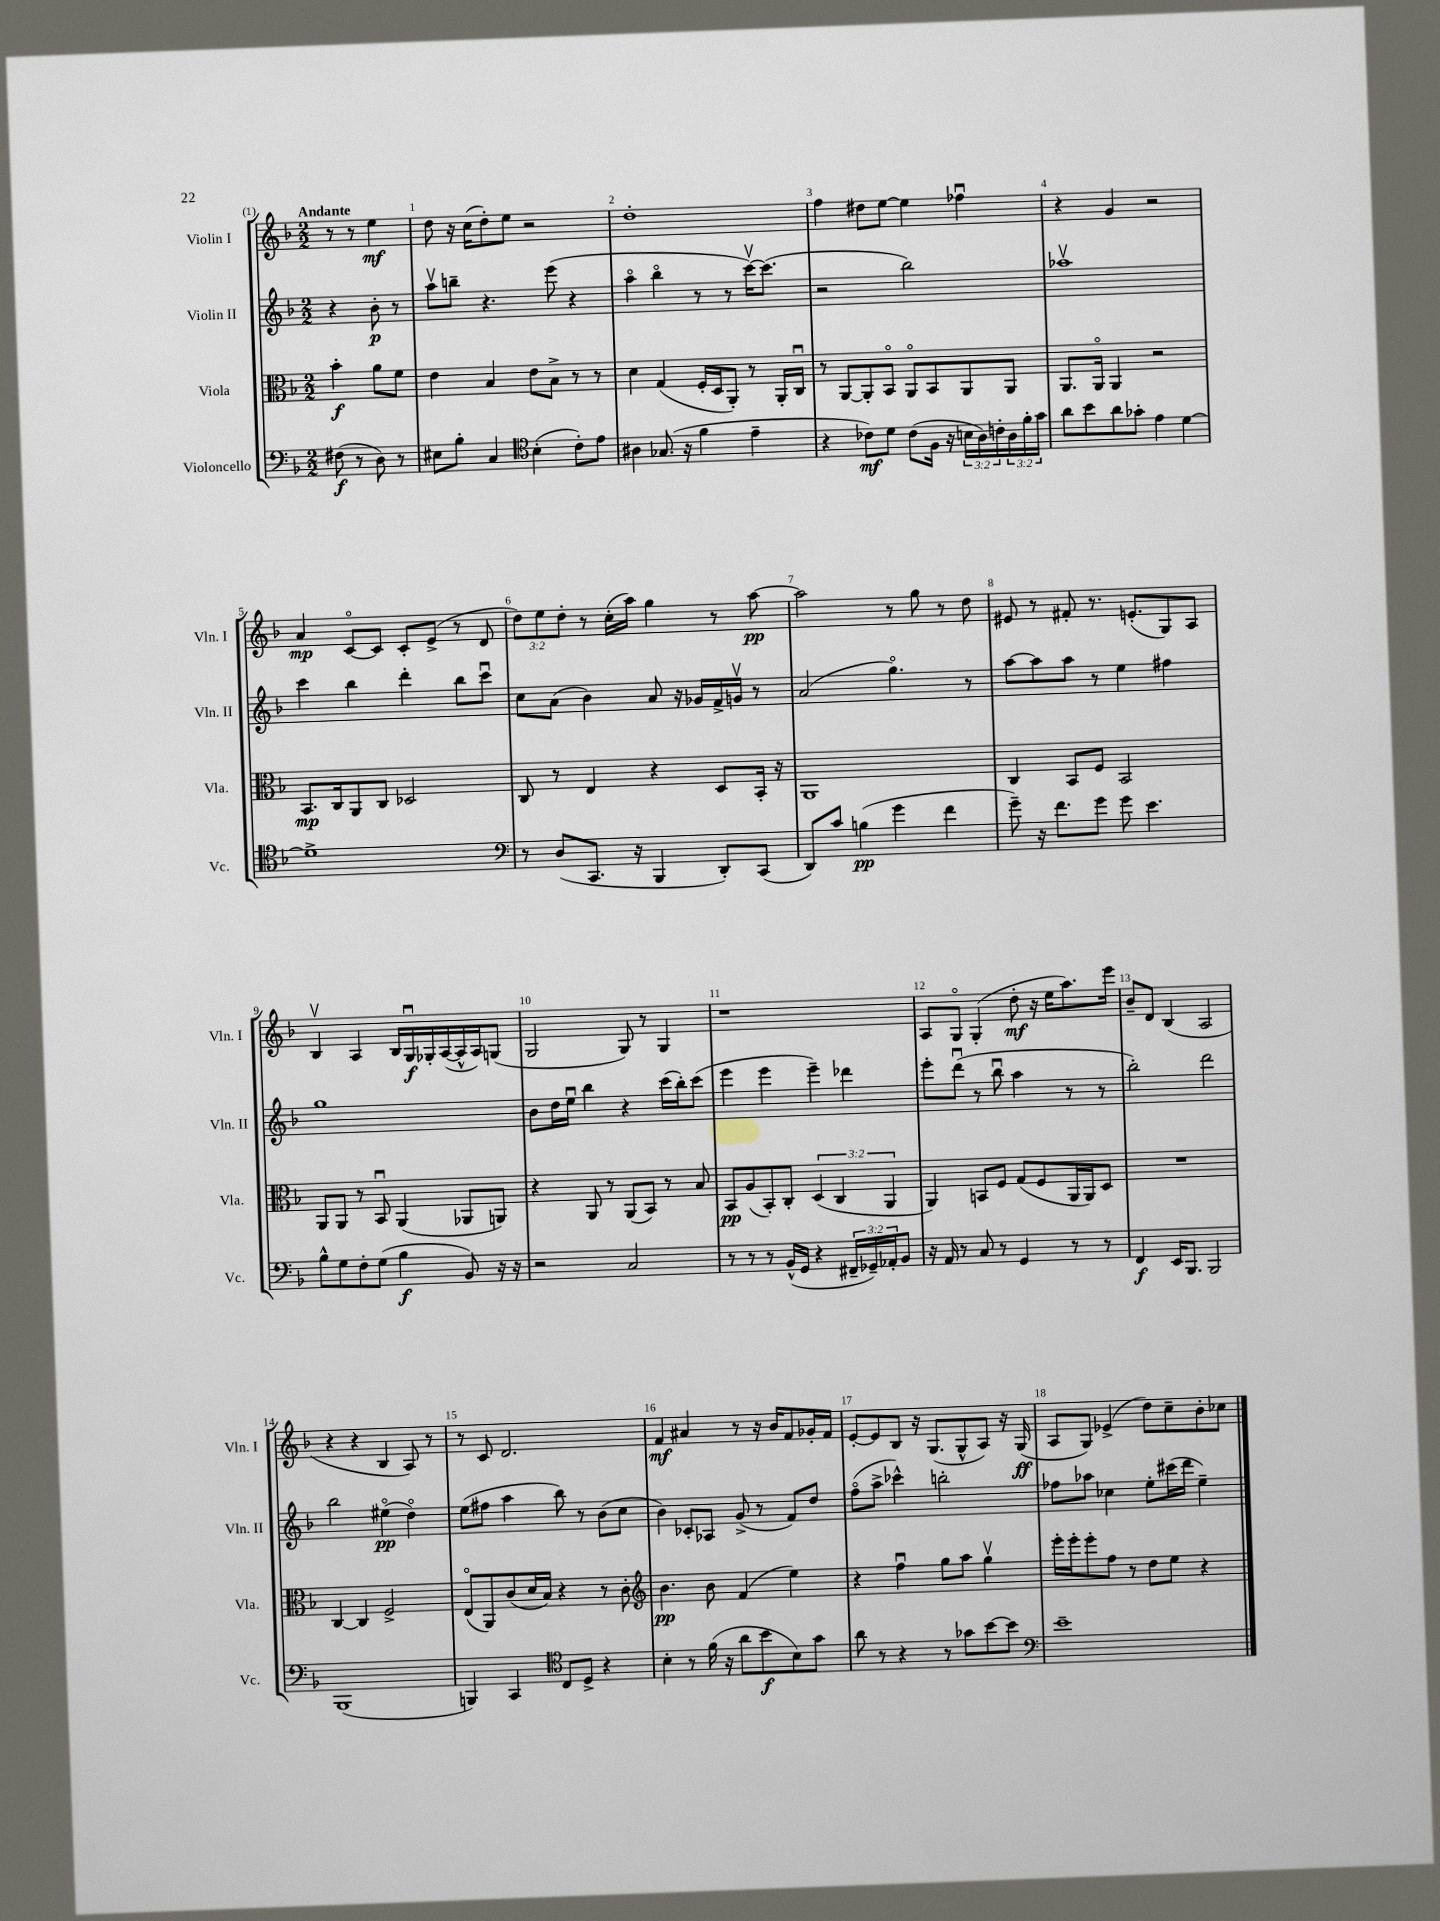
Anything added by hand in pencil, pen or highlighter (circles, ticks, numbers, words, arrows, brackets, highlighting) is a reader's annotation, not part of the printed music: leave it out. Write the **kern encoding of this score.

**kern	**dynam	**kern	**dynam	**kern	**dynam	**kern	**dynam
*part4	*part4	*part3	*part3	*part2	*part2	*part1	*part1
*staff4	*staff4	*staff3	*staff3	*staff2	*staff2	*staff1	*staff1
*I"Violoncello	*	*I"Viola	*	*I"Violin II	*	*I"Violin I	*
*I'Vc.	*	*I'Vla.	*	*I'Vln. II	*	*I'Vln. I	*
*clefF4	*	*clefC3	*	*clefG2	*	*clefG2	*
*k[b-]	*	*k[b-]	*	*k[b-]	*	*k[b-]	*
*M2/2	*	*M2/2	*	*M2/2	*	*M2/2	*
=	=	=	=	=	=	=	=
!	!	!	!	!	!	!LO:TX:a:B:t=Andante	!
(8F#X\	f	4b-'\	f	4r	.	8r	.
8r	.	.	.	.	.	8r	.
8D\)	.	8a\L	.	8b-'\	p	4ee\	mf
8r	.	8f\J	.	8r	.	.	.
=1	=1	=1	=1	=1	=1	=1	=1
8E#X\L	.	4e\	.	8aav\L	.	8dd\	.
8B-'\J	.	.	.	8bbn~\J	.	16r	.
.	.	.	.	.	.	(16cc\KL	.
4C/	.	4B-/	.	4.r	.	8dd'\)	.
.	.	.	.	.	.	8ee\J	.
*clefC4	*	*	*	*	*	*	*
(4B-'\	.	8e\L	.	.	.	2r	.
.	.	8B-^\J	.	(8eee\	.	.	.
8c'\L)	.	8r	.	4r	.	.	.
8e\J	.	8r	.	.	.	.	.
=2	=2	=2	=2	=2	=2	=2	=2
4A#X\	.	4d\	.	4aa\	.	1dd'	.
(8.G-X/	.	(4G/	.	4bb-\	.	.	.
16r	.	.	.	.	.	.	.
4f\	.	16F'/LL	.	8r	.	.	.
.	.	16D/J	.	.	.	.	.
.	.	8AA'/J)	.	8r	.	.	.
4e~\	.	8r	.	[16cccv\KL)	.	.	.
.	.	.	.	(8.ccc\J]	.	.	.
.	.	16AA'/LL	.	.	.	.	.
.	.	16Cu/JJ	.	.	.	.	.
=3	=3	=3	=3	=3	=3	=3	=3
4r	.	8r	.	2r	.	4ff\	.
.	.	[8AA/L	.	.	.	.	.
8c-X\L)	mf	8AA'/]	.	.	.	8dd#X\L	.
8d\J	.	8BB-/J	.	.	.	[8ee\J	.
(8c-\L	.	8AA/L	.	2bb-\)	.	4ee\]	.
16F\Jk	.	8BB-/	.	.	.	.	.
16r	.	.	.	.	.	.	.
24Bn\LL	.	8AA/	.	.	.	4ff-Xu\	.
24A\)	.	.	.	.	.	.	.
24cn'\	.	.	.	.	.	.	.
24A\	.	8AA/J	.	.	.	.	.
24f'\	.	.	.	.	.	.	.
24g\JJ	.	.	.	.	.	.	.
=4	=4	=4	=4	=4	=4	=4	=4
8a\L	.	8.AA/L	.	1aa-Xv	.	4r	.
8b-\	.	.	.	.	.	.	.
.	.	16AA/Jk	.	.	.	.	.
8a\	.	4AA/	.	.	.	4g/	.
8g-X'\J	.	.	.	.	.	.	.
4e\	.	2r	.	.	.	2r	.
[4d\	.	.	.	.	.	.	.
!!LO:LB:g=z
=5	=5	=5	=5	=5	=5	=5	=5
1d^]	.	8.BB-/L	mp	4ccc\	.	4a/	mp
.	.	16C/k	.	.	.	.	.
.	.	8AA/	.	4bb-\	.	[8c/L	.
.	.	8C/J	.	.	.	8c/J]	.
.	.	2D-X/	.	4ddd'\	.	8c'/L	.
.	.	.	.	.	.	(8e^/J	.
.	.	.	.	8bb-\L	.	8r	.
.	.	.	.	8cccu\J	.	8d/	.
=6	=6	=6	=6	=6	=6	=6	=6
*clefF4	*	*	*	*	*	*	*
8r	.	8C/	.	8cc\L	.	12dd\L)	.
.	.	.	.	.	.	12ee\	.
(8D/L	.	8r	.	(8a\J	.	.	.
.	.	.	.	.	.	12dd'\J	.
8.CC/J	.	4E/	.	4b-\)	.	8r	.
.	.	.	.	.	.	(16cc'\LL	.
16r	.	.	.	.	.	16aa\JJ)	.
4BBB-/	.	4r	.	8a/	.	4gg\	.
.	.	.	.	16r	.	.	.
.	.	.	.	16g-X/LL	.	.	.
8DD'/L)	.	8D/L	.	16f^/	.	8r	.
.	.	.	.	16gnv/JJ	.	.	.
(8CC/J	.	16BB-'/Jk	.	8r	.	[8aa\	pp
.	.	16r	.	.	.	.	.
=7	=7	=7	=7	=7	=7	=7	=7
8DD/L)	.	1AA	.	(2a/	.	2aa\]	.
8c/J	.	.	.	.	.	.	.
(4Bn\	pp	.	.	.	.	.	.
4g\	.	.	.	4.gg\)	.	8r	.
.	.	.	.	.	.	8gg\	.
4f\	.	.	.	.	.	8r	.
.	.	.	.	8r	.	8dd\	.
=8	=8	=8	=8	=8	=8	=8	=8
8g~\)	.	4C/	.	[8aa\L	.	8e#X/	.
16r	.	.	.	8aa\]	.	8r	.
8.f\L	.	.	.	.	.	.	.
.	.	8BB-/L	.	8aa\J	.	8f#X'/	.
8g\J	.	8F/J	.	8r	.	8.r	.
8g\	.	2BB-/	.	4ee\	.	.	.
.	.	.	.	.	.	(8.en'/L	.
4.e\	.	.	.	.	.	.	.
.	.	.	.	4ff#X\	.	8G/)	.
.	.	.	.	.	.	8A/J	.
!!LO:LB:g=z
=9	=9	=9	=9	=9	=9	=9	=9
8B-^^\L	.	8AA/L	.	1gg	.	4B-v/	.
8G\	.	8AA/J	.	.	.	.	.
8F'\	.	8r	.	.	.	4A/	.
(8G\J	.	8BB-u/	.	.	.	.	.
4B-\	f	(4AA/	.	.	.	16B-/LL	.
.	.	.	.	.	.	16Gu/	f
.	.	.	.	.	.	16G-X'/	.
.	.	.	.	.	.	([16A/	.
8BB-/)	.	8AA-X/L	.	.	.	16A^^/]	.
.	.	.	.	.	.	16A/J)	.
16r	.	8AAn/J)	.	.	.	(8Gn/J	.
16r	.	.	.	.	.	.	.
=10	=10	=10	=10	=10	=10	=10	=10
2r	.	4r	.	8b-\L	.	2G/	.
.	.	.	.	16dd\L	.	.	.
.	.	.	.	16eeu\JJ	.	.	.
.	.	8AA/	.	4bb-\	.	.	.
.	.	8r	.	.	.	.	.
2C/	.	(8AA/L	.	4r	.	8G/)	.
.	.	8BB-/J)	.	.	.	8r	.
.	.	8r	.	(16ccc\LL	.	4G/	.
.	.	.	.	16bb-'\J)	.	.	.
.	.	8B-/	.	(8ccc\J	.	.	.
=11	=11	=11	=11	=11	=11	=11	=11
8r	.	8BB-/L	pp	4eee\	.	1r	.
8r	.	(8A/	.	.	.	.	.
8r	.	8BB-'/)	.	4eee\	.	.	.
(16BB-^^/LL	.	8C'/J	.	.	.	.	.
16GG/JJ	.	.	.	.	.	.	.
4r	.	(6D/	.	4eee~\)	.	.	.
.	.	6C/	.	.	.	.	.
24FF#X~/LL	.	.	.	4ddd-X\	.	.	.
24GG-X~/)	.	.	.	.	.	.	.
24AA-X'/J	.	6AA/	.	.	.	.	.
8BB-/J	.	.	.	.	.	.	.
=12	=12	=12	=12	=12	=12	=12	=12
16r	.	4AA/)	.	8eee'\L	.	8A/L	.
16AA/	.	.	.	.	.	.	.
8r	.	.	.	(8dddu\J	.	8G/J	.
8C/	.	8BBn/L	.	8r	.	(4G'/	.
8r	.	8F/J	.	8bb-u\	.	.	.
4GG/	.	(8G/L	.	4aa\	.	8dd'\	mf
.	.	8F/	.	.	.	16r	.
.	.	.	.	.	.	16ee\KL	.
8r	.	16AA/L	.	8r	.	8.aa\)	.
.	.	16AA/J)	.	.	.	.	.
8r	.	8D/J	.	8r	.	.	.
.	.	.	.	.	.	16eee\Jk	.
=13	=13	=13	=13	=13	=13	=13	=13
4FF/	f	1r	.	2bb-'\)	.	8b-~/L	.
.	.	.	.	.	.	8d/J	.
16EE/KL	.	.	.	.	.	(4B-/	.
8.BBB-/J	.	.	.	.	.	.	.
2BBB-/	.	.	.	2ddd\	.	2A/	.
!!LO:LB:g=z
=14	=14	=14	=14	=14	=14	=14	=14
(1BBB-	.	[4C/	.	2bb-\	.	4r	.
.	.	4C/]	.	.	.	4r	.
.	.	2F^/	.	(4ee#X\	pp	4B-/	.
.	.	.	.	4dd\)	.	8A/)	.
.	.	.	.	.	.	8r	.
=15	=15	=15	=15	=15	=15	=15	=15
4BBBn/)	.	(8E/L	.	(8ee\L	.	8r	.
.	.	8AA/)	.	8ff#X\J	.	8c/	.
4CC/	.	(8c/	.	4aa\	.	2.d/	.
.	.	16d/L	.	.	.	.	.
.	.	16B-/JJ)	.	.	.	.	.
*clefC4	*	*	*	*	*	*	*
8C/L	.	4r	.	8bb-\)	.	.	.
8D^/J	.	.	.	8r	.	.	.
4r	.	8r	.	(8b-\L	.	.	.
.	.	8c'\	.	8cc\J	.	.	.
=16	=16	=16	=16	=16	=16	=16	=16
*	*	*clefG2	*	*	*	*	*
4B-'\	.	4.b-\	pp	4b-\)	.	4f/	mf
8r	.	.	.	8c-X'/L	.	4a#X/	.
(16f\	.	8b-\	.	8A-X/J	.	.	.
16r	.	.	.	.	.	.	.
8a\L	.	(4f/	.	(8g^/	.	8r	.
8b-\	f	.	.	8r	.	16r	.
.	.	.	.	.	.	16b-/KL	.
8B-\)	.	4ee\)	.	8f/L)	.	8f/	.
8g\J	.	.	.	8dd/J	.	16g-X'/L	.
.	.	.	.	.	.	16f/JJ	.
=17	=17	=17	=17	=17	=17	=17	=17
8a\	.	4r	.	(8ff\L	.	[8e'/L	.
8r	.	.	.	8aa^\J	.	8e/]	.
4r	.	4ffu\	.	4ccc-X^^\)	.	8B-/J	.
.	.	.	.	.	.	16r	.
.	.	.	.	.	.	(8.G/L	.
8r	.	8gg\L	.	2bbn'\	.	.	.
8g-X\L	.	8aa\J	.	.	.	8G^^/	.
[8b-\	.	4ggv\	.	.	.	8A/J)	.
8b-\J]	.	.	.	.	.	16r	.
.	.	.	.	.	.	(16G/	ff
=18	=18	=18	=18	=18	=18	=18	=18
*clefF4	*	*	*	*	*	*	*
1e~	.	16eee'\LL	.	8ff-X\L	.	8A/L	.
.	.	16eee'\J	.	.	.	.	.
.	.	8eee'\	.	8aa-X\J	.	8G/J)	.
.	.	8ff\J	.	4cc-X\	.	(4e-X^/	.
.	.	8r	.	.	.	.	.
.	.	8dd\L	.	8ee'\L	.	8dd\L)	.
.	.	8ee\J	.	(16ccc#X\L	.	8cc~\	.
.	.	.	.	16ddd\JJ	.	.	.
.	.	4r	.	4ee~\)	.	8b-'\	.
.	.	.	.	.	.	8cc-X\J	.
==	==	==	==	==	==	==	==
*-	*-	*-	*-	*-	*-	*-	*-
